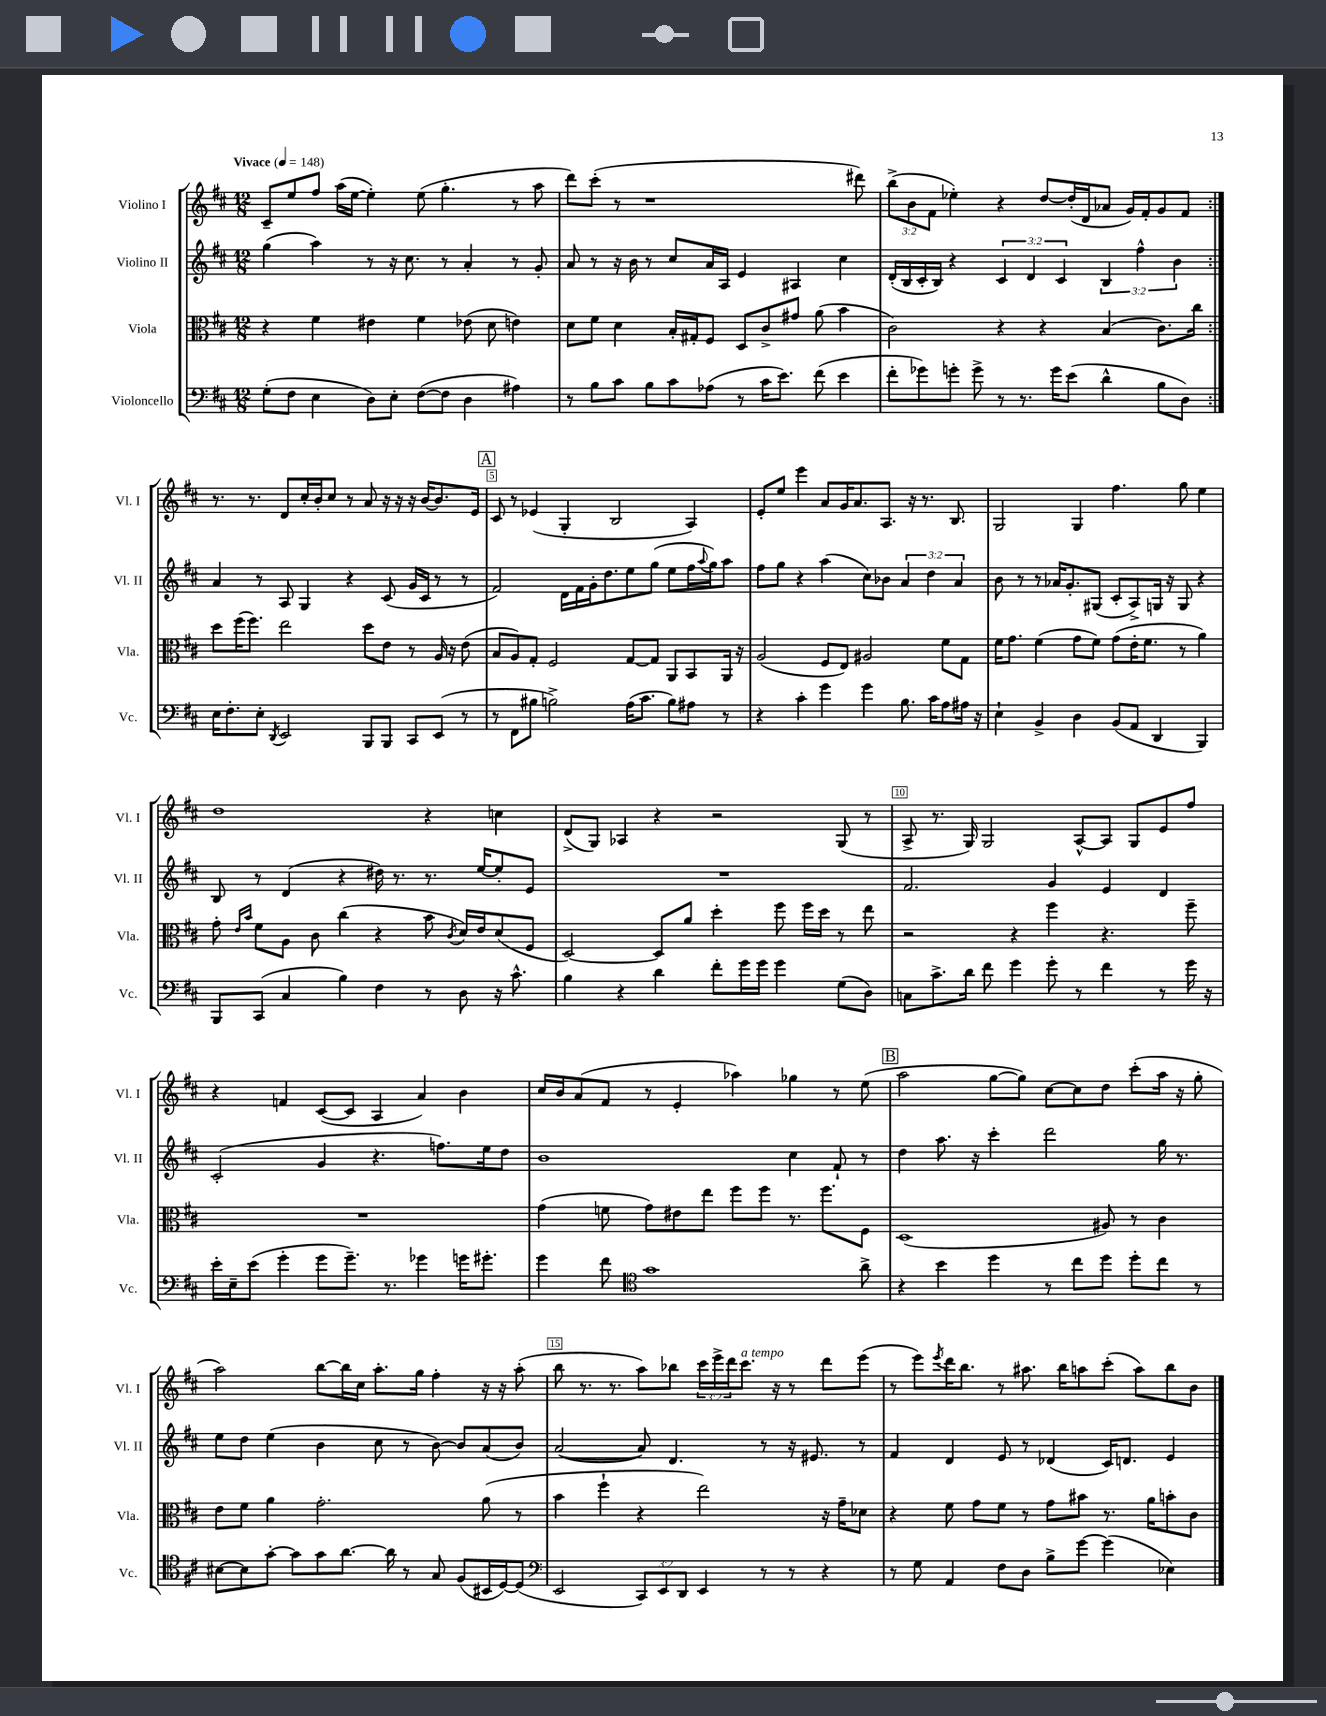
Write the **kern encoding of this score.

**kern	**kern	**kern	**kern
*staff4	*staff3	*staff2	*staff1
*clefF4	*clefC3	*clefG2	*clefG2
*k[f#c#]	*k[f#c#]	*k[f#c#]	*k[f#c#]
*M12/8	*M12/8	*M12/8	*M12/8
*MM148	*MM148	*MM148	*MM148
(8G'\L	4r	(4gg\	8c#~/L
8F#\J	.	.	8ee/
4E\	4f#\	4aa\)	8ff#/J
.	.	.	(16aa\LL
.	.	.	[16ee\JJ
8D\L)	4e#\	8r	4ee'\])
8E'\J	.	16r	.
.	.	8.cc#\	.
([8F#\L	4f#\	.	(8ee\
8F#\]J	.	8r	4.gg'\
4D\	(8e-\	4a'/	.
.	8d\	.	.
4A#\)	4e\)	8r	8r
.	.	8g'/	8aa\
=	=	=	=
8r	8d\L	8a/	8ddd\L)
8B\L	8f#\J	8r	(8ccc#'\J
8c#\J	4d\	16r	8r
.	.	16b\	.
8B\L	.	8r	1r
8c#\	16B'/LL	8cc#/L	.
.	16G#'/J	.	.
(8A-\J	8F#/J	16a/L	.
.	.	16A/JJ	.
8r	8D/L	4e/	.
16c#\LK	8c#^/	.	.
8.e\J)	.	.	.
.	8g#/J	4A#/	.
(8f#\	(8a\	.	.
4e\	4b\	4cc#\	.
.	.	.	8ddd#\)
=	=	=	=
8f#'\L	2c#\)	(16d'/LL	(12bb^\L
.	.	16B/	.
.	.	.	12b\
8g-\)	.	16c#'/	.
.	.	.	12f#\J
.	.	16B/JJ)	.
8g'\J	.	4r	4ee-'\)
8g^\	.	.	.
8r	4r	6c#/	4r
8.r	.	.	.
.	.	6d/	.
.	4r	.	[8dd/L
16g\LK	.	.	.
.	.	6c#/	.
(8e\J	.	.	(16dd'/]L
.	.	.	16d/J
4d^^\	(4B/	6B/	8a-/J
.	.	.	16g/LL)
.	.	6ff#^^\	.
.	.	.	16f#'/J
8B\L	8.c#\L)	.	8g/
.	.	6b\	.
8D\J)	.	.	8f#/J
.	16cc#\Jk	.	.
=:|!	=:|!	=:|!	=:|!
16E\LK	8dd\L	4a/	8.r
8.F#'\	.	.	.
.	(16ff#\K	.	.
.	8.ff#\J)	.	8.r
8E'\J	.	8r	.
8qDD/	.	.	.
2EE/	2ee\	8A/	8d/L
.	.	4G/	16cc#'/L
.	.	.	16b'/J
.	.	.	8cc#/J
.	.	4r	8r
8BBB/L	8dd\L	.	8a/
8BBB/J	8e\J	(8c#/	16r
.	.	.	16r
8CC#/L	8r	16g/LL	16r
.	.	16c#/JJ	[16b/LK
(8EE/J	16A/	8r	8.b/]
.	16r	.	.
8r	(8e\	8r	.
.	.	.	16e/Jk
=	=	=	=
8r	8B/L	2f#/)	8c#/
8FF#\L	8A/)	.	8r
8B#\J	8G'/J	.	(4e-/
2B^\)	2F#/	.	.
.	.	16d\LL	4G'/
.	.	16f#\	.
.	.	16g'\J	.
.	.	8.dd\	.
.	.	.	2B/
(16A\LK	[8G/L	8ee\	.
8.c#\J	.	.	.
.	8G/]J	(8gg\J	.
8B\L)	8AA/L	8ee\L	.
8A#\J	8BB/	16ff#\L	4A/)
.	.	8qqaa/	.
.	.	16gg\J)	.
8r	16AA/Jk	8aa\J	.
.	16r	.	.
=	=	=	=
4r	(2A/	8ff#\L	8e'/L
.	.	8gg\J	8ee/J
4c#'\	.	4r	4eee\
4g\	8F#/L	(4aa\	8a/L
.	8E/J)	.	16g/K
.	.	.	8.a/
4g\	2A#/	8cc#\L)	.
.	.	8b-\J	8.A/J
8.B\	.	6a/	.
.	.	.	16r
.	.	.	8.r
.	.	6dd\	.
16c#\LK	.	.	.
8A\	8f#\L	.	.
.	.	.	8.B/
.	.	6a/	.
16A#\Jk	8G\J	.	.
16r	.	.	.
=	=	=	=
4E`\	16f#\LK	8b\	2G/
.	8.g\J	.	.
.	.	8r	.
4BB^/	(4f#\	8r	.
.	.	16a-/LK	.
.	.	8.g'/	.
4D\	8g\L	.	4G/
.	8f#\J)	(8G#/J	.
(8BB/L	(8g\L	8c#'/L	4.ff#\
8AA/J	16e'\K	8A^/)	.
.	8.f#\J	.	.
4DD/	.	16G/Jk	.
.	.	16r	.
.	8r	8G/	8gg\
4BBB/)	4a\)	4r	4ee\
=	=	=	=
8BBB/L	8g'\	8B/	1dd
.	16qqe/LL	.	.
.	16qqb/JJ	.	.
(8CC#/J	8f#\L	8r	.
4C#/	8A\J	(4d/	.
.	8c#\	.	.
4B\)	(4cc#\	4r	.
4F#\	4r	16dd#\)	.
.	.	8.r	.
8r	8b\	8.r	4r
.	8qc#/	.	.
8D\	16d/LL)	.	.
.	16e/J	[16ee/LK	.
16r	(8d/	8ee'/]	4cc\
8.c#^^\	.	.	.
.	8F#/J	8e/J	.
=	=	=	=
4B\	[2D/)	1.r	(8d^/L
.	.	.	8G/J)
4r	.	.	4A-/
4d\	8D/]L	.	4r
.	8a/J	.	.
8f#'\L	4dd'\	.	2r
16g\L	.	.	.
16g\JJ	.	.	.
4g\	8ff#\	.	.
.	16ff#\LL	.	.
.	16dd\JJ	.	.
(8G\L	8r	.	(8G/
8D\J)	8ee\	.	8r
=	=	=	=
8C\L	2r	2.f#/	8A^/
8.c#^\	.	.	8.r
16d\Jk	.	.	16G/)
8f#\	.	.	2G/
4g\	4r	.	.
8g'\	4ff#\	4g/	.
8r	.	.	[8A^^/L
4f#\	4.r	4e/	8A/]J
.	.	.	8G/L
8r	.	4d/	8e/
16g\	8ff#~\	.	8ff#/J
16r	.	.	.
=	=	=	=
16e'\LL	1.r	(2c#'/	4r
16E~\J	.	.	.
(8e\J	.	.	.
4g'\	.	.	4f/
8g\L	.	4g/	([8c#/L
8.g~\J)	.	.	8c#/]J
.	.	4.r	4A/
8.r	.	.	.
4g-\	.	.	4a/)
.	.	8.ff\L)	.
16g\LK	.	.	4b\
8.g#'\J	.	16ee\k	.
.	.	8dd\J	.
=	=	=	=
4g\	(4g\	1b	16cc#/LL
.	.	.	16b/J
.	.	.	(8a/
8f#\	8f\	.	8f#/J
*clefC4	*	*	*
1g	8g\L)	.	8r
.	8e#\	.	4e'/
.	8ee\J	.	.
.	8ff#\L	.	4aa-\)
.	8ff#\J	.	.
.	8.r	4cc#\	4gg-\
.	8.ff#\L	.	.
.	.	8f#`/	8r
8a^\	8F#\J	8r	(8ee\
=	=	=	=
4r	(1D	4dd\	2aa\
4b\	.	8.aa\	.
.	.	16r	.
4dd\	.	4ccc#'\	[8gg\L
.	.	.	8gg\]J)
8r	.	2ddd\	[8cc#\L
8cc#\L	.	.	8cc#\]
8dd\J	8A#/)	.	8dd\J
8dd'\L	8r	.	(8ccc#'\L
8cc#\J	4c#\	16gg\	16aa\Jk
.	.	8.r	16r
8r	.	.	8gg'\
=	=	=	=
[8B#\L	8e\L	8ee\L	2aa\)
8B#\]	8f#\J	8dd\J	.
[8g'\J	4a\	(4ee\	.
8g\]L	.	.	.
8g\	2.g'\	4b\	[8bb\L
[8.a\J	.	.	16bb\]L
.	.	.	16cc#\JJ
.	.	8cc#\	8.aa'\L
16a\]	.	.	.
8r	.	8r	.
.	.	.	16gg\Jk
8G/	.	[8b\)	4ff#'\
(8F#/L	.	8b/]L	.
16BB#/L	(8a\	(8a/	16r
[16D/J)	.	.	16r
(8D/]J	8r	8b/J)	(8aa'\
=	=	=	=
*clefF4	*	*	*
2EE/	4b\	([2a/	8bb\
.	.	.	8.r
.	4ff#`\	.	.
.	.	.	8.r
12CC#/L)	4r	8a/])	8aa\L)
12EE/	.	.	.
.	.	4.d/	8bb-\J
12DD/J	.	.	.
4EE/	2ee\)	.	24ccc#\LL
.	.	.	24eee^\
.	.	.	24ddd\J
.	.	.	8.ccc#\J
8r	.	8r	.
.	.	.	16r
8r	.	16r	8r
.	.	8.e#/	.
4r	16r	.	8ddd\L
.	16g~\LK	.	.
.	8d-\J	8r	(8eee\J
=	=	=	=
8r	4r	4f#/	8r
8G\	.	.	8eee\L)
.	.	.	8qeee/
4AA/	8f#\	4d/	16ddd\K
.	.	.	8.bb\J
.	8g\L	.	.
8F#\L	8f#\J	8e/	8r
8D\J	8r	8r	8.aa#\
8B^\L	8g\L	(4d-/	.
.	.	.	16bb\LK
[8g\J	8b#\J	.	8aa\
(4g\]	8.r	16c#/LK)	(8ccc#'\J
.	.	8.d/J	.
.	.	.	8aa\L)
.	16a\LK	.	.
4E-\)	8b'\	4e/	8bb\
.	8c#\J	.	8b\J
==	==	==	==
*-	*-	*-	*-
